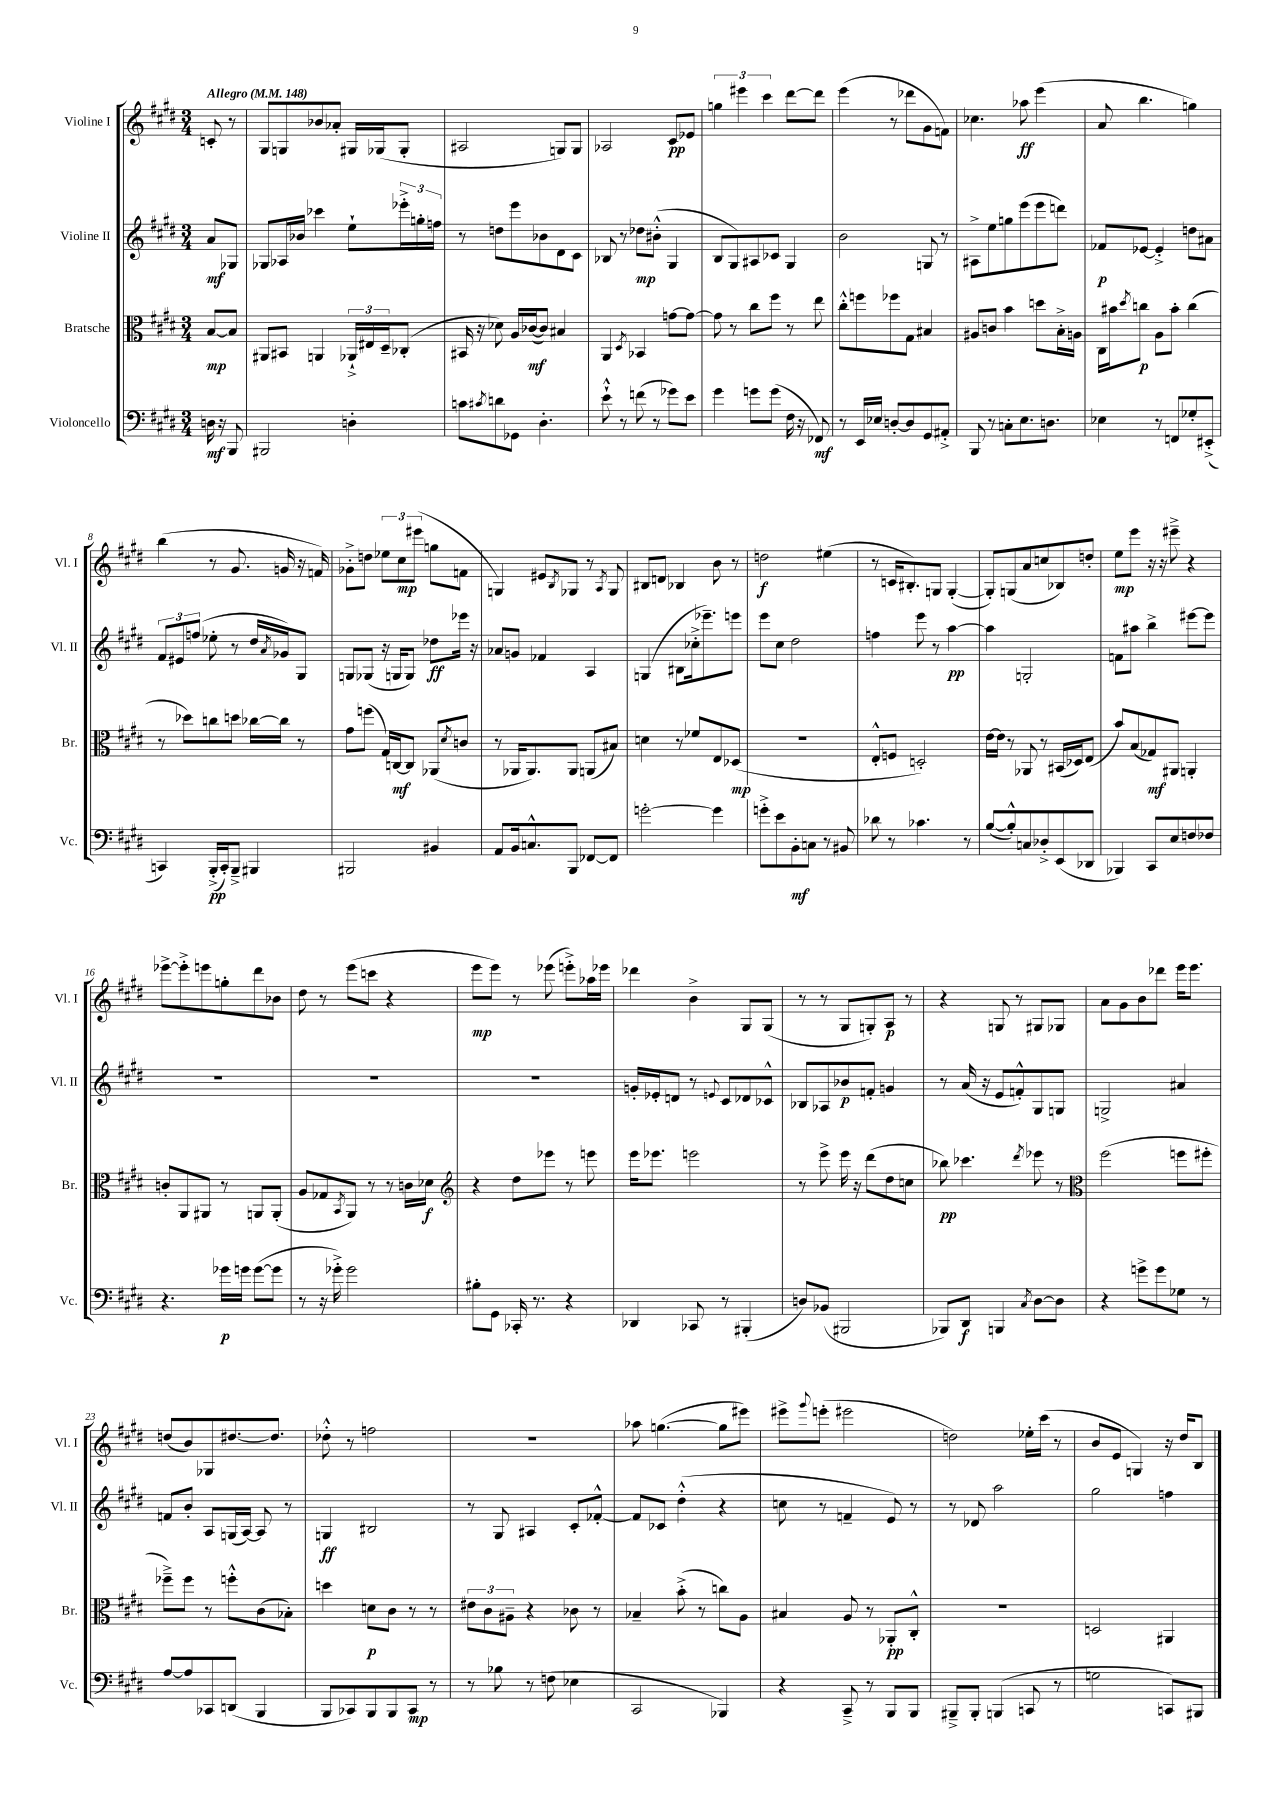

**kern	**kern	**kern	**kern
*staff4	*staff3	*staff2	*staff1
*clefF4	*clefC3	*clefG2	*clefG2
*k[f#c#g#d#]	*k[f#c#g#d#]	*k[f#c#g#d#]	*k[f#c#g#d#]
*M3/4	*M3/4	*M3/4	*M3/4
*MM148	*MM148	*MM148	*MM148
16D	[8B	8a	8c'
16r	.	.	.
8BBB	8B]	8G-	8r
=	=	=	=
2BBB#	8AA#	8G-	8G#
.	8BB#	16A-	8G
.	.	16b-	.
.	4AA	4ccc-	8b-
.	.	.	8a-'
4D'	24AA-`^	8ee`	16G#
.	24E#	.	.
.	.	.	(16G-
.	24D#~	.	.
.	(8C-'	24eee-'^	8G-'
.	.	24gg'	.
.	.	24ff	.
=	=	=	=
8c	16BB#	8r	2A#
.	16r	.	.
8qc#	.	.	.
8d	8d-)	8dd	.
8GG-	16A	8eee	.
.	([16c-	.	.
4.D#'	8c-])	8b-	.
.	4B#	8d#	8G)
.	.	8c#	8G
=	=	=	=
8e`^^	4AA	8B-	2A-
8r	.	8r	.
.	8qD#	.	.
(8f	4BB-	8dd-	.
8r	.	(8b#'^^	.
8g-)	[8g	4G#	8c#
8e	8g_	.	8e-
=	=	=	=
4g#	8g]	8B	6gg
.	8r	8G#)	.
.	.	.	6eee#
8g	8cc#	8A#	.
.	.	.	6ccc#
(8g	8ff#	8c-	.
16F#	8r	4G#	[8ddd#
16r	.	.	.
8FF-)	8ee	.	8ddd#]
=	=	=	=
8r	8cc#'^^	2b	(4eee
16EE	8ff	.	.
16E-	.	.	.
[8D'	8ff-	.	8r
8D]	8G#	.	8ddd-
8GG#	4B#	8G	8g#
8AA#'^	.	8r	8f)
=	=	=	=
8BBB	8A#	8A#^	4.cc-
8r	8c	8ee	.
8C'	4b	8gg	.
8.E	.	(8eee	8aa-
.	8dd	8eee	(4eee
8.D	.	.	.
.	16B'^	8ddd)	.
.	16A	.	.
=	=	=	=
4E-	16C#	8f-	8a
.	16b#	.	.
.	8qdd#	.	.
.	8cc	[8e-	4.bb
8r	8A	4e-'^]	.
8FF	8b#'	.	.
8G-'	(4cc	8dd	4gg)
(8EE#'^	.	8a#	.
=	=	=	=
4CC)	8r	12f#	(4bb
.	.	12e#	.
.	8dd-)	.	.
.	.	(12ff	.
(16BBB'^	8cc	8ee-'	8r
16CC')	.	.	.
8BBB~^	8dd	8r	8.g#
4BBB#	[16cc-	16dd#	.
.	.	8qa	.
.	16cc-]	16g-)	16g
.	8r	8G#	16r
.	.	.	16f)
=	=	=	=
2BBB#	8g#	8G	8g-'^
.	(8ff	(8G-	8dd
.	16G#)	16r	12ee-
.	[16C	16G	.
.	.	.	12cc#
.	8C]	8G)	.
.	.	.	(12eee#
4BB#	(8AA-	8dd-	8gg
.	8qd#	.	.
.	8c	16eee-	8f
.	.	16r	.
=	=	=	=
8AA	8r	8a-	4G)
16BB	16AA-	8g	.
8.C^^	8.AA-)	.	.
.	.	4f-	8e#
.	.	.	8qB
8BBB	8AA-	.	8G-
[8FF-	(8AA	4A	8r
.	.	.	8qA
8FF-]	8B#)	.	8G-
=	=	=	=
[2g'	4d	(4G	8B#
.	.	.	8d
.	8r	8B#	4B-
.	8f-	16cc-'^	.
.	.	8.eee-~)	.
4g]	8E	.	8b
.	(8D-	8eee	8r
=	=	=	=
8g'^	2.r	8eee	2dd
8e	.	8cc#	.
8BB'	.	2dd#	.
8C	.	.	.
8r	.	.	(4ee#
8BB#	.	.	.
=	=	=	=
8d-	8E'^^	4ff	8r
8r	8F	.	16c
.	.	.	8.B#')
4.c-	2D')	8eee	.
.	.	8r	8G
.	.	[4aa	([4G'
8r	.	.	.
=	=	=	=
([8B	[16e	4aa]	8G'])
.	16e]	.	.
8B'^^])	8r	.	(8G
8C	8AA-	2G'	8a
8D-'^	8r	.	8cc
(8EE	(16BB#	.	8B-)
.	16D-)	.	.
8DD-	(8E	.	8dd'
=	=	=	=
4BBB-)	8b)	8f	8ee
.	(8B	8aa#	8eee
8CC#	8G-)	4bb^	16r
.	.	.	16r
8E	8AA#	.	8eee#~^
8F	4AA'	[8eee#	4r
8F-	.	8eee#]	.
=	=	=	=
4.r	8c'	2.r	[8eee-^
.	8AA	.	8eee-'^]
.	8AA#	.	8eee
16g-	8r	.	8gg'
16g	.	.	.
([8g	8AA	.	8ddd#
8g]	(8AA'	.	8b-
=	=	=	=
8r	8A	2.r	8dd#
16r	8G-	.	8r
16g-'^)	.	.	.
.	8qBB	.	.
2g-	8AA)	.	(8eee
.	8r	.	8ccc
.	8r	.	4r
.	16c	.	.
.	16d-	.	.
=	=	=	=
*	*clefG2	*	*
8B#'	4r	2.r	8eee
8GG#	.	.	8eee)
16CC-'	8dd#	.	8r
8.r	.	.	.
.	8eee-	.	(8eee-
4r	8r	.	8eee'^)
.	8eee	.	16aa-
.	.	.	16eee-
=	=	=	=
4DD-	16eee	16g'	4ddd-
.	8.eee-	16e-'	.
.	.	8d	.
8CC-	2eee	8r	4b^
.	.	8qqe	.
8r	.	8c#	.
(4BBB#'	.	8d-	8G#
.	.	8c-^^	(8G#
=	=	=	=
8D)	8r	8B-	8r
(8BB-	8eee^	8A-	8r
2BBB#	16eee	8b-	8G#
.	16r	.	.
.	(8ddd#	8f'	8G')
.	8dd#	4g	8A
.	8cc	.	8r
=	=	=	=
8BBB-)	8bb-)	8r	4r
8DD#	4.ccc-	(16a	.
.	.	16r	.
4BBB	.	8e	8G
.	.	8f'^^)	8r
8qC#	8qddd#	.	.
[8D#	8eee-	8G#	8G#
8D#]	8r	8G	8G-
=	=	=	=
*	*clefC3	*	*
4r	(2ff#	2G^	8a
.	.	.	8g#
8g^	.	.	8b
8g	.	.	8ddd-
8G-	8ff	4a#	16eee
.	.	.	8.eee
8r	8ff#'	.	.
=	=	=	=
[8A	8ff-~^)	8f	(8dd
8A]	8ff-	8b'	8b)
8CC-	8r	8A	8G-
(8DD	8ff'^^	(16G	[8.dd#
.	.	[16A)	.
4BBB	(8c#	8A]	.
.	.	.	8.dd#]
.	8B-')	8r	.
=	=	=	=
8BBB	4dd	4G	8dd-'^^
8CC-)	.	.	8r
8BBB	8d	2B#	2ff
8BBB	8c#	.	.
8CC-	8r	.	.
8r	8r	.	.
=	=	=	=
8r	12e#	8r	2.r
.	12c#	.	.
8B-	.	8G#	.
.	12A#~	.	.
8r	4r	4A#	.
(8F	.	.	.
4E-	8c-	8c#'	.
.	8r	[8f-'^^	.
=	=	=	=
2CC#	4B-~	8f-]	8aa-
.	.	8c-	([4.gg
.	(8b'^	(4dd#'^^	.
.	8r	.	.
4BBB-)	8cc)	4r	8gg]
.	8A	.	8eee#)
=	=	=	=
4r	4B#	8cc	8eee#^
.	.	.	8qqggg#
.	.	8r	(8eee'
8CC#~^	8A	4f~	2eee#
8r	8r	.	.
8BBB	8AA-'	8e)	.
8BBB	8C#'^^	8r	.
=	=	=	=
8BBB#~^	2.r	8r	2dd)
8BBB#'	.	8d-	.
(4BBB	.	2aa	.
8CC	.	.	16ee-'
.	.	.	(16ccc#
8r	.	.	8r
=	=	=	=
2G	2D	2gg#	8b
.	.	.	8e
.	.	.	4G)
8CC)	4AA#	4ff	16r
.	.	.	16dd#
8BBB#	.	.	8B
==	==	==	==
*-	*-	*-	*-
